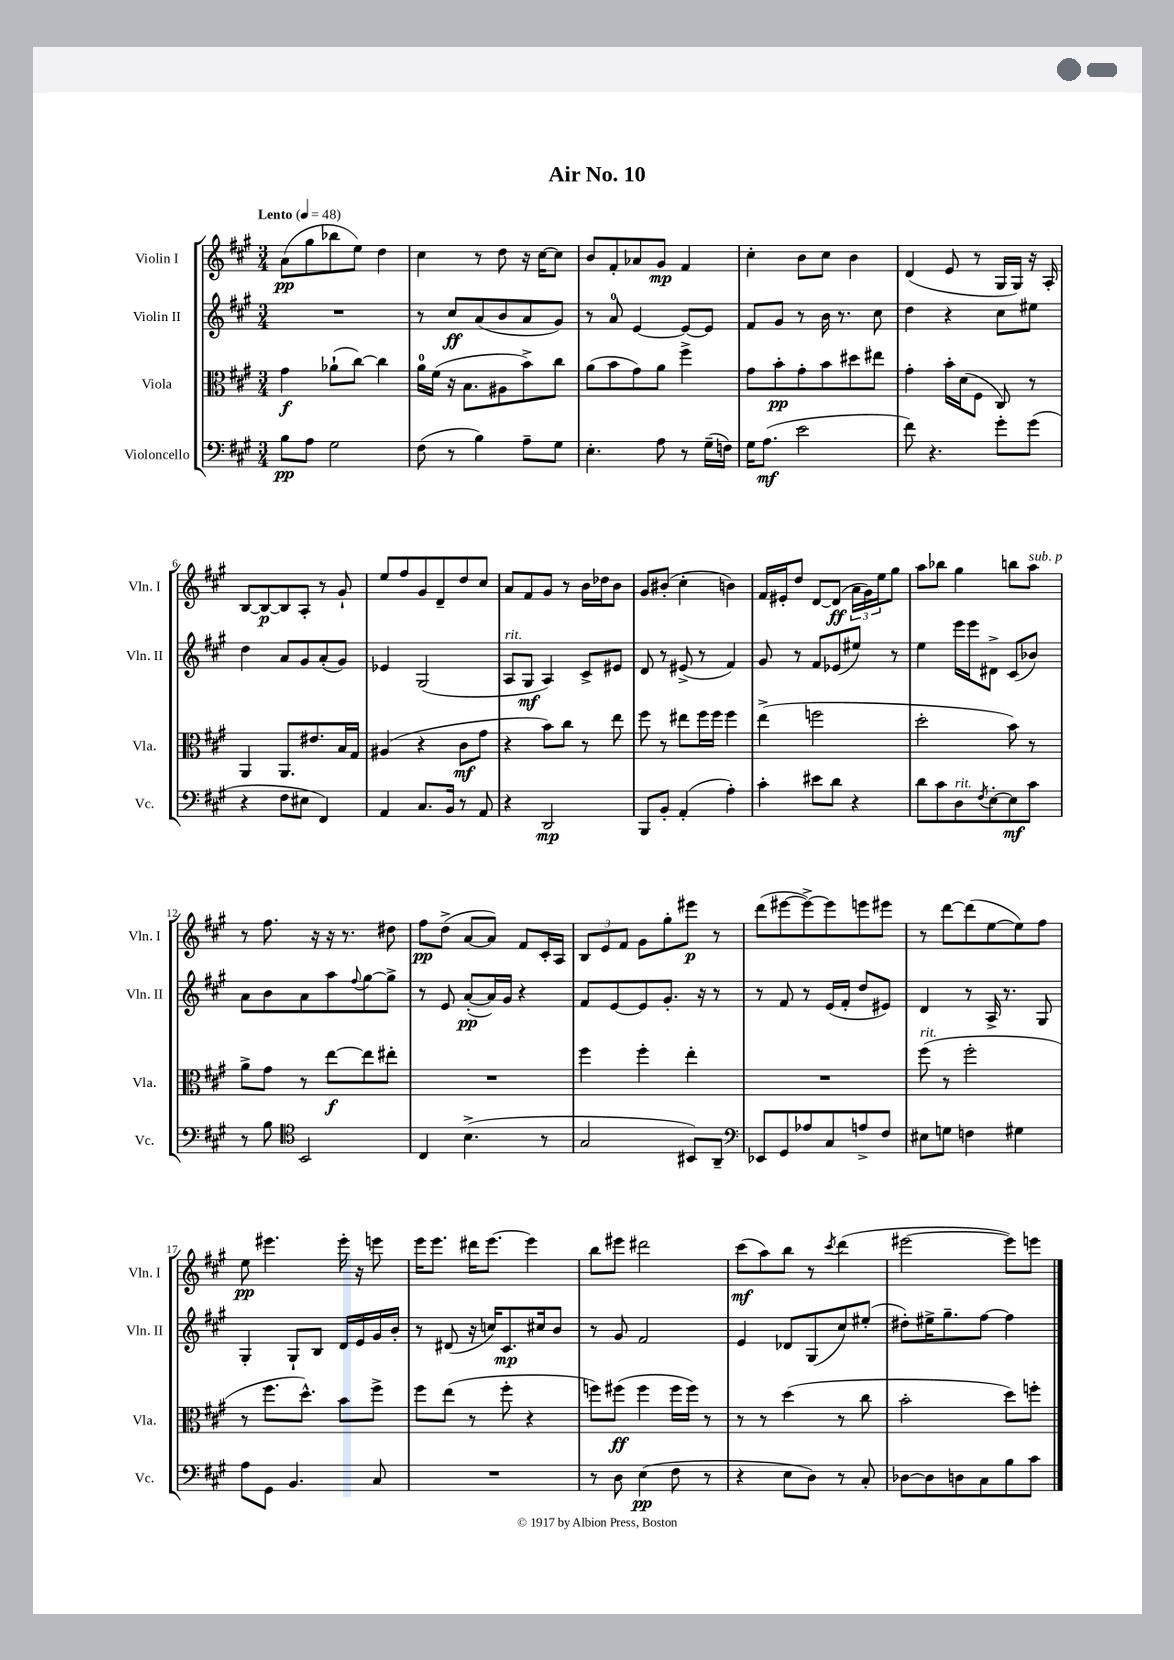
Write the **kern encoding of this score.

**kern	**kern	**kern	**kern
*staff4	*staff3	*staff2	*staff1
*clefF4	*clefC3	*clefG2	*clefG2
*k[f#c#g#]	*k[f#c#g#]	*k[f#c#g#]	*k[f#c#g#]
*M3/4	*M3/4	*M3/4	*M3/4
*MM48	*MM48	*MM48	*MM48
8B	4g#	2.r	(8a
8A	.	.	8gg#
2G#	(8a-`	.	8bb-
.	[8cc#)	.	8ee)
.	4cc#]	.	4dd
=	=	=	=
(8F#	16a	8r	4cc#
.	(16f#	.	.
8r	16r	8cc#	.
.	8.B	.	.
4B)	.	(8a	8r
.	8A#	8b	8dd
8A~	8b^)	8a	16r
.	.	.	[16cc#
8G#	8cc#	8g#)	8cc#]
=	=	=	=
4.E'	(8a	8r	8b
.	8b	8a	8f#'
.	8g#)	[4e	8a-
8A	8a	.	8g#
8r	4ff#^	8e_	4f#
(16G#~	.	8e]	.
16F)	.	.	.
=	=	=	=
16G#	8g#	8f#	4cc#'
(8.A	.	.	.
.	8b'	8g#	.
2e	8g#'	8r	8b
.	8b	16b	8cc#
.	.	8.r	.
.	8dd#	.	4b
.	8ee#	8cc#	.
=	=	=	=
8f#)	4g#'	4dd	(4d
4.r	.	.	.
.	16b'	4r	8e
.	(16d	.	.
.	8F#	.	8r
8g#'	8C#)	8cc#	16G#
.	.	.	16G#)
(8g#	8r	8ee#	16r
.	.	.	16A'
=	=	=	=
4r	4AA	4dd	[8B
.	.	.	8B_
8F#	8.AA	8a	8B]
8E#	.	8g#	8A'
.	8.e#	.	.
4FF#)	.	(8a'	8r
.	16B	8g#)	8g#`
.	16G#	.	.
=	=	=	=
4AA	(4A#	4e-	8ee
.	.	.	8ff#
8.C#	4r	(2G#	8g#
.	.	.	8d~
16BB	.	.	.
8r	8c#	.	8dd
8AA	8g#	.	8cc#
=	=	=	=
4r	4r	8A	8a
.	.	8G#	8f#
2DD	8b)	4A)	8g#
.	8cc#	.	8r
.	8r	8c#^	16b
.	.	.	16dd-
.	8ee	8e#	8b
=	=	=	=
8BBB	8ff#	8d	8g#
8BB'	8r	8r	(8b#'
(4AA'	8ee#	(8e#^	4cc#'
.	16ff#	8r	.
.	16ff#	.	.
4A')	4ff#	4f#)	4b)
=	=	=	=
4c#'	(4ee^	8g#	16f#
.	.	.	16e#'
.	.	8r	8dd
8e#	2ff	8f#	[8d
8d	.	(8e-	(8d]
4r	.	8ee#)	24a
.	.	.	24g#)
.	.	.	24ee
.	.	8r	8gg#
=	=	=	=
8d	2dd'	4ee	8aa
8c#	.	.	8bb-
8D	.	16eee	4gg#
.	.	16eee	.
8qF#	.	.	.
[8E'	.	8d#^	.
8E]	8b)	(8c#	8bb
8c#	8r	8b-)	8aa
=	=	=	=
8r	8a^	8a	8r
8B	8g#	8b	8.ff#
*clefC4	*	*	*
2BB	8r	8a	.
.	.	.	16r
.	[8ee	8aa	16r
.	.	.	8.r
.	.	8qqff#	.
.	8ee]	[8gg#	.
.	8ee#'	8gg#^]	8dd#
=	=	=	=
4C#	2.r	8r	8ff#
.	.	8e	(8dd^
(4.B^	.	([8a'	[8a
.	.	16a])	8a])
.	.	16g#	.
.	.	4r	8f#
8r	.	.	16c#'
.	.	.	16A
=	=	=	=
2G#	4ff#	8f#	12B
.	.	.	12e
.	.	[8e	.
.	.	.	12f#
.	4ff#'	8e]	8g#
.	.	8.g#'	8gg#'
8BB#)	4ee'	.	8eee#
.	.	16r	.
8AA~	.	8r	8r
=	=	=	=
*clefF4	*	*	*
8EE-	2.r	8r	(8ddd
8GG#	.	8f#	[8eee#
8A-	.	8r	8eee#^_)
8C#	.	(16e	8eee#]
.	.	16f#'	.
8A^	.	8dd	8eee
8F#	.	8e#)	8eee#
=	=	=	=
8E#	(8ff#	4d	8r
8G	8r	.	[8ddd
4F	2ff#'	8r	(8ddd]
.	.	16A^	[8ee
.	.	8.r	.
4G#	.	.	8ee])
.	.	8G#	8ff#
=	=	=	=
8A	8r	4G#'	8ee
8GG#	8.ff#	.	4.eee#
4.BB	.	8G#`	.
.	8.dd^^)	.	.
.	.	8B	.
.	8b	16d	16eee#'
.	.	16e	16r
8C#	8ff#^	16g#	8eee
.	.	16b'	.
=	=	=	=
2.r	8ff#	8r	16eee
.	.	.	8.eee
.	(8ee	(8d#	.
.	8r	16r	16ddd#
.	.	16cc)	[8.eee
.	8ff#'	8.c#	.
.	4r	.	4eee]
.	.	16cc#	.
.	.	8b	.
=	=	=	=
8r	8ff)	8r	8bb
8D	(8ff#	8g#	8eee#
(4E	4ff#	2f#	2ddd#
8F#	16ff#	.	.
.	16ff#)	.	.
8r	8r	.	.
=	=	=	=
4r	8r	4e	(8ccc#
.	8r	.	8aa)
8E	(4dd	8d-	8bb
8D)	.	(8G#	8r
.	.	.	8qccc#
8r	8r	8cc#)	(4ddd
8C#'	8cc#	(8ee#'	.
=	=	=	=
[8D-	2b'	8dd#')	[2eee#
8D-]	.	16ee#^	.
.	.	8.gg#~	.
8D	.	.	.
8C#	.	[8ff#	.
8B	8dd)	4ff#]	8eee#])
8c#	8ff'	.	8eee
==	==	==	==
*-	*-	*-	*-
